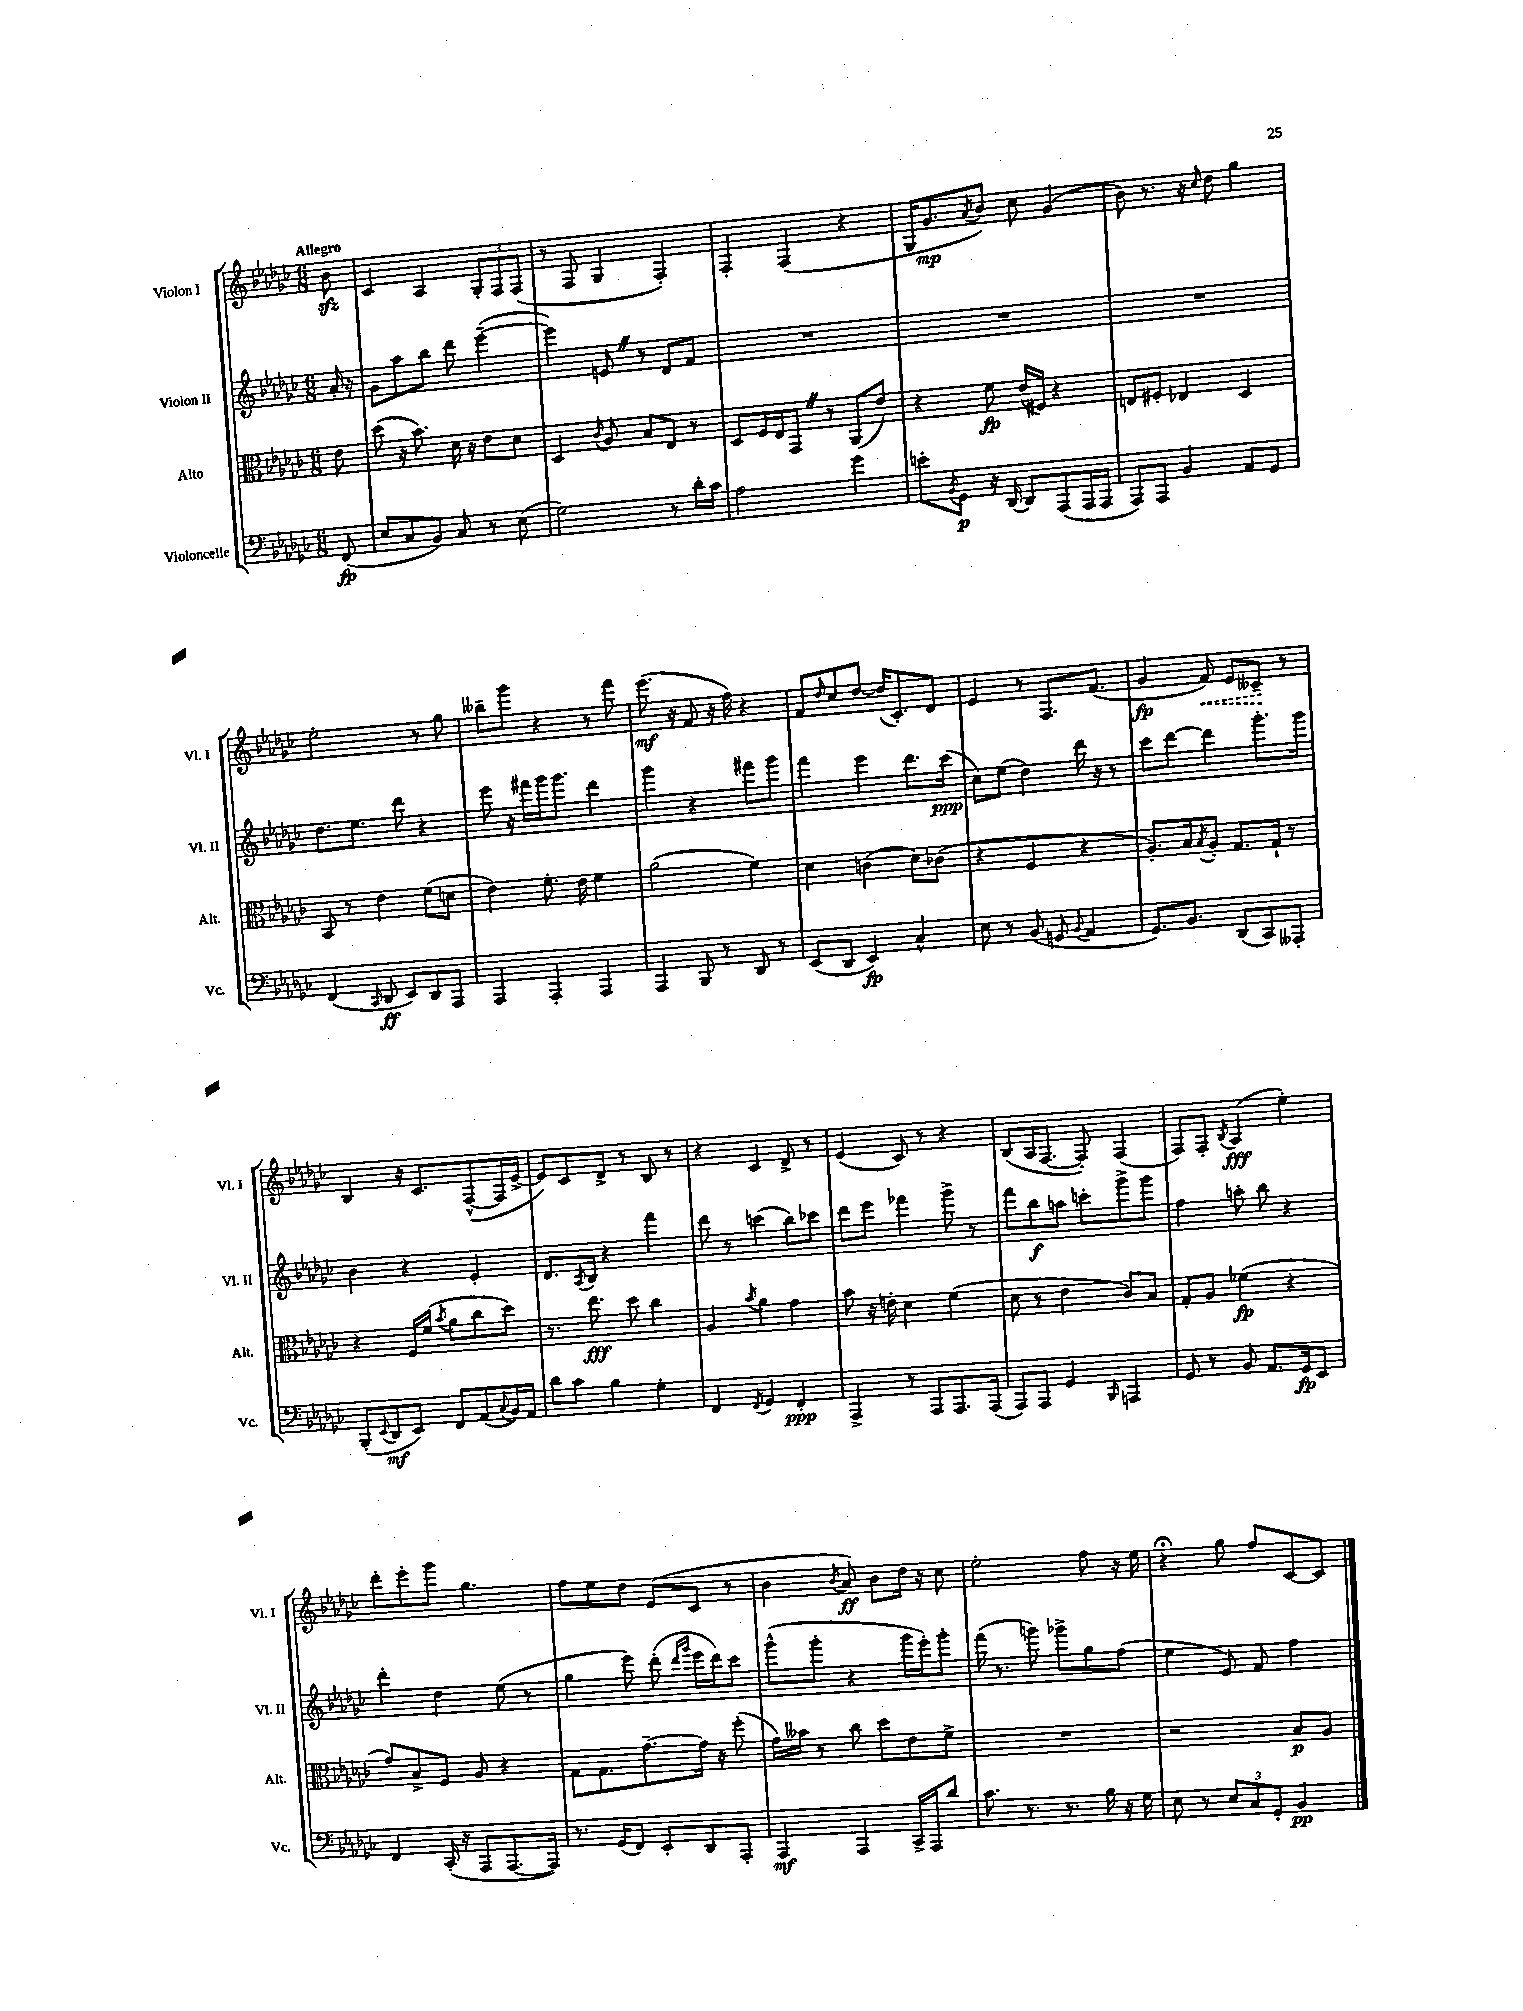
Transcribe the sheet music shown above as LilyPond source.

<<
\new StaffGroup <<
\new Staff = "s0" \with { instrumentName = "Violon I" shortInstrumentName = "Vl. I" } {
    \clef treble \key ges \major \numericTimeSignature \time 6/8 \partial 8 \tempo "Allegro"
    bes'8\sfz |
    ces'4 aes4 \tuplet 3/2 { ges8-. f8 f8( } |
    r8 f8 ges4 f4-.) |
    f4-. f4( r4 |
    ges16 ges'8.\mp \acciaccatura { aes'8 } bes'8) ces''8 ges'4( |
    bes'8) r8. r16 \grace { ces''16 } des''8 ges''4 |
    ees''2-. r8 ges''8 |
    beses''8-- ges'''8 r4 r8 f'''8 |
    ees'''8.\mf( r16 f'8 r16 f''16) r4 |
    f'8 \grace { des''16 } ces''8 des''8~ des''16( ces'8.-.) des'8 |
    ees'4 r8 f8. f'8.( |
    ges'4\fp \once \override Hairpin.style = #'dashed-line f'8\<) ees'8 ceses'8--\! r8 |
    bes4 r16 ces'8. f8~-^( f16 ees'16~-> |
    ees'8) ces'8 des'8-> r8 bes8 r8 |
    r4 ces'4 des'8-> r8 |
    ees'4( ces'8) r8 r4 |
    bes8( aes16 f8.~ f8-.) f4( |
    f8) f8-. \acciaccatura { bes8 } aes4\fff( ees''4-.) |
    des'''8-. ees'''8-. ges'''8 ges''4. |
    f''8 ees''8 des''8 ees'8( ces'8 r8 |
    bes'4 \acciaccatura { bes'8 } aes'8\ff) bes'8 des''16 r16 ces''8 |
    ees''2-. f''8 r16 ees''16 |
    r4\fermata ges''8 f''8 ces'8~ ces'8 \bar "|." |
}
\new Staff = "s1" \with { instrumentName = "Violon II" shortInstrumentName = "Vl. II" } {
    \clef treble \key ges \major \numericTimeSignature \time 6/8 \partial 8
    aes'16-. r16 |
    ges'8 aes''8 bes''8 des'''8 ees'''4~--( |
    ees'''4) e'8 \once \override BreathingSign.text = \markup { \musicglyph "scripts.caesura.straight" } \breathe r8 des'8 f'8 |
    R2. |
    R2. |
    R2. |
    des''8. ees''8. des'''8 r4 |
    ees'''8 r16 fis'''16 ges'''16 ges'''8. des'''4 |
    ges'''4 r4 fis'''8 ges'''8 |
    f'''4 ees'''4 des'''8. ces'''16\ppp( |
    ces''8) ees''8( des''4) des'''16 r16 r8 |
    ces'''8 des'''8~ des'''4 ges'''8.-. ges'''16 |
    bes'4 r4 ees'4-. |
    des'8. \acciaccatura { aes8 } bes16 r4 f'''4 |
    des'''8 r8 c'''4( bes''8) ces'''8 |
    des'''8 ees'''8 fes'''4 ges'''8-> r8 |
    f'''8 bes''8\f a''8 c'''8-. ges'''8-> ges'''8 |
    f''4 a''8-. bes''8 r4 |
    des'''4-. des''4 ees''8( r8 |
    ges''4 ees'''8) des'''8-.( \grace { des'''16 ges'''16 } ees'''16 des'''16) ces'''8 |
    ges'''8-^( ges'''8-. r4 ges'''16 ees'''16-.) ges'''8-. |
    f'''16( r8. g'''8) ges'''8-> ges''8 f''8( |
    ees''4 ees'8) f'8 f''4 \bar "|." |
}
\new Staff = "s2" \with { instrumentName = "Alto" shortInstrumentName = "Alt." } {
    \clef alto \key ges \major \numericTimeSignature \time 6/8 \partial 8
    ees'8 |
    des''8( r16 bes'8.) des'16 r16 ees'8 des'8 |
    des4 \acciaccatura { ces'8 } aes8 bes8 ees8 r8 |
    des8 f16 ees16 ges,8 \once \override BreathingSign.text = \markup { \musicglyph "scripts.caesura.straight" } \breathe r8 aes,8( ees'8) |
    r4 f'8\fp ees'16( fis16) r4 |
    e8 fis8-. ees4 des4 |
    bes,8 r8 ees'4 f'8( d'8 |
    ees'4) f'8.-. ees'16 f'4 |
    aes'2( f'4) |
    des'4 c'4( des'8) ces'8( |
    r4 f4 r4 |
    aes8.-.) bes16 \acciaccatura { bes8 } aes8-. ges8. ges16-! r8 |
    r4 f16 f'16( \acciaccatura { bes'8 } aes'8 ces''8 des''8) |
    r8. ees''8.\fff des''8 ces''4 |
    aes4 \acciaccatura { bes'8 } aes'4 ges'4 |
    bes'8 r16 e'16-. des'4 f'4( |
    des'8 r8 ees'4 ces'8) bes8 |
    ges8-. aes8 fes'4\fp( r4 |
    ges'8) bes8-> f8 aes8 r4 |
    ges8 ges8. ges'8.~-- ges'16 r16 f''8-.( |
    ges'16) beses'16 r8 ces''8 des''8 ees'8 f'8-> |
    R2. |
    r2 bes8\p aes8 \bar "|." |
}
\new Staff = "s3" \with { instrumentName = "Violoncelle" shortInstrumentName = "Vc." } {
    \clef bass \key ges \major \numericTimeSignature \time 6/8 \partial 8
    f,8\fp( |
    ees8 ces8 bes,8) ces8 r8 ees8( |
    ges2) r8 des'16-. ces'16 |
    aes2 ges'4 |
    e'8-. \acciaccatura { bes,8 } ges,8\p r16 des,16~ des,8 aes,,8( aes,,16 aes,,16 |
    aes,,8) aes,,8 bes,4 aes,8 ges,8 |
    f,4( \grace { ces,16 } des,8\ff ees,8) des,8 aes,,8 |
    aes,,4 aes,,4-. aes,,4 |
    aes,,4 bes,,8 r8 des,8 r8 |
    ees,8( des,8 ees,4\fp) ces4-^ |
    ees8 r8 bes,8( g,8 \appoggiatura { bes,8 } aes,4 |
    ges,8.) bes,8. des,8( ces,8) aeses,,8-. |
    bes,,8-.( \appoggiatura { ees,8 } des,8\mf ees,8) f,8 aes,8( \appoggiatura { ces8 } bes,16) aes,16 |
    des'8 ces'8 bes4 ges4-. |
    f,4 \acciaccatura { f,8 } ges,4 f,4-.\ppp |
    aes,,4-> r8 aes,,8 aes,,8. aes,,16( |
    aes,,8) aes,,8 ges,4 \grace { bes,,16 } a,,4 |
    ges,8 r8 bes,8 aes,8. ges,16\fp ees,8 |
    f,4 ces,16-.( r16 aes,,8 aes,,8.~ aes,,16) |
    r8. ges,16( f,8) ees,8-. des,8 aes,,8-. |
    aes,,4\mf aes,,4 ces,16-> aes,,16 des'8 |
    ces'8. r8. r8. bes16 r16 ges16 |
    ees8 r8 \tuplet 3/2 { ees8 ces8 ges,8-. } bes,4\pp \bar "|." |
}
>>
>>
\layout { \context { \Score \remove "Bar_number_engraver" } }
